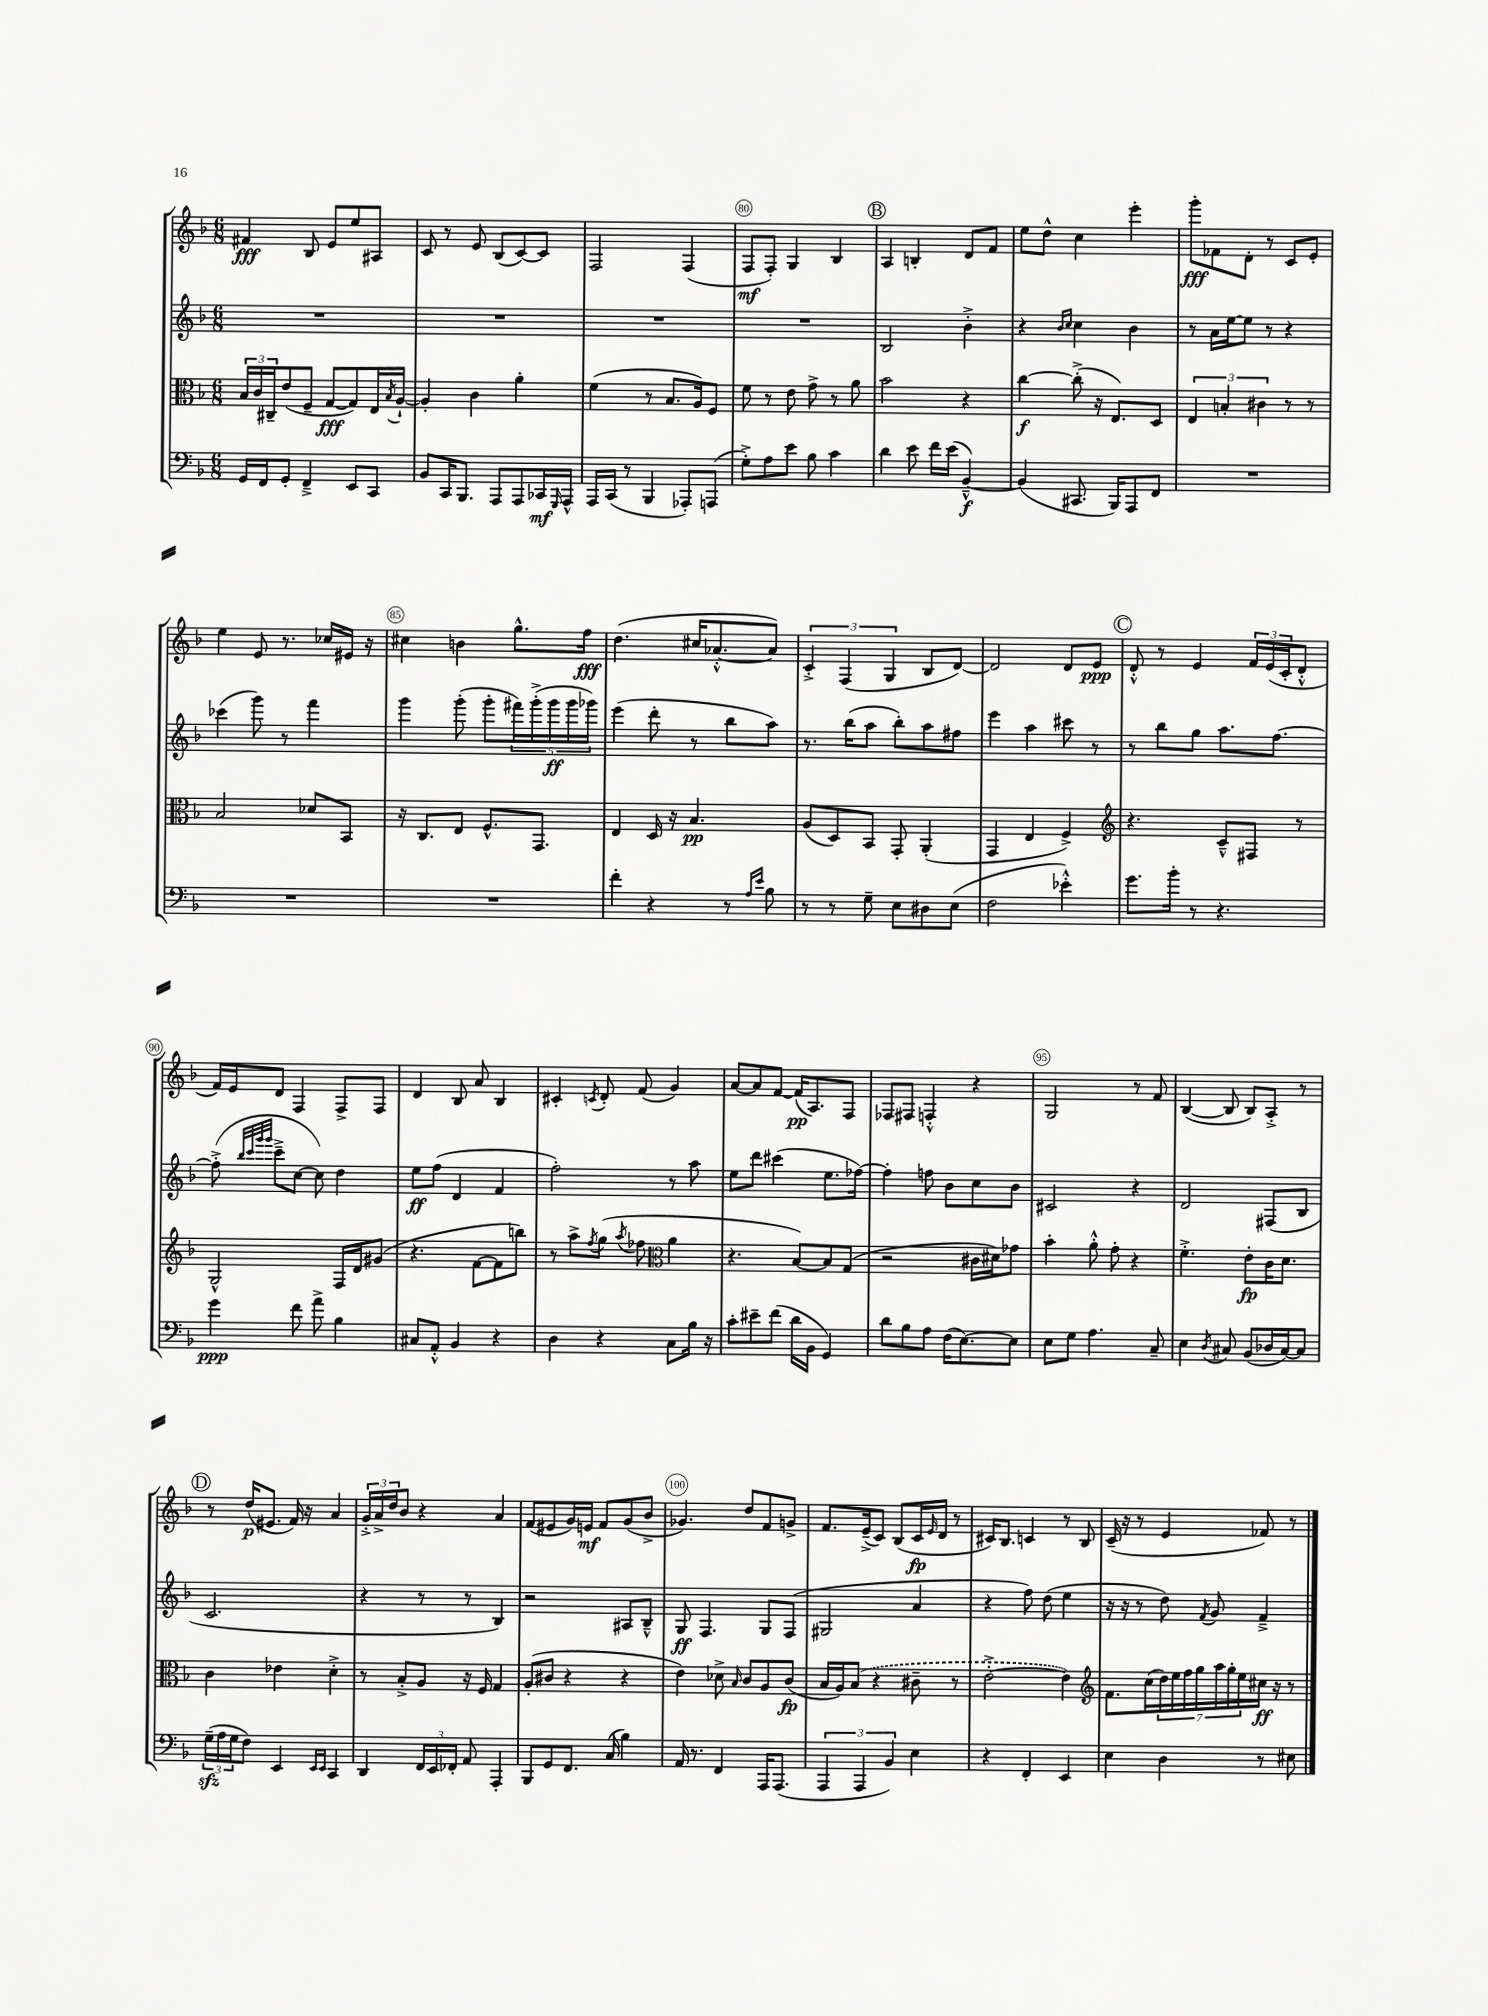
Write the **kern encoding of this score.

**kern	**kern	**kern	**kern
*staff4	*staff3	*staff2	*staff1
*clefF4	*clefC3	*clefG2	*clefG2
*k[b-]	*k[b-]	*k[b-]	*k[b-]
*M6/8	*M6/8	*M6/8	*M6/8
16GG	24B-	2.r	4f#
.	24c	.	.
16FF	.	.	.
.	24C#~	.	.
8GG'	(8e	.	.
4FF~^	8F~	.	8B-
.	[8G	.	8e
8EE	8G])	.	8ee
8CC	16E	.	8A#
.	8qB-	.	.
.	[16A`	.	.
=	=	=	=
8BB-	4A']	2.r	8c
16CC	.	.	8r
8.BBB-	.	.	.
.	4c	.	8e
8AAA	.	.	(8B-
8AAA	4a'	.	[8c)
16CC-	.	.	8c]
16qqGGG	.	.	.
16AAA^^	.	.	.
=	=	=	=
16AAA	(4f	2.r	2F
(16CC	.	.	.
8r	.	.	.
4BBB-	8r	.	.
.	8.B-	.	.
8AAA-')	.	.	(4F
.	16A)	.	.
(8AAA	8F	.	.
=	=	=	=
8G'^)	8f	2.r	8F
8A	8r	.	8F')
8e	8e	.	4G
8B-	8g^	.	.
4c	8r	.	4B-
.	8a	.	.
=	=	=	=
4d	2b-	2B-	4A
8e	.	.	4B'
16f	.	.	.
(16e	.	.	.
[4BB-~^^)	4r	4b-'^	8d
.	.	.	8f
=	=	=	=
(4BB-]	[4cc	4r	8ee
.	.	.	8dd^^
.	.	16qqb-	.
.	.	16qqcc	.
8.CC#	(8cc'^]	4cc	4cc
.	16r	.	.
16BBB-)	8.E)	.	.
8AAA	.	4b-	4eee'
8FF	8D	.	.
=	=	=	=
2.r	6E	8r	8ggg'
.	.	16a	8f-
.	6B'	.	.
.	.	[16ee	.
.	.	8ee]	8d'
.	6c#	.	.
.	.	8r	8r
.	8r	4r	8c
.	8r	.	8e'
=	=	=	=
2.r	2B-	(4ccc-	4ee
.	.	8ggg)	8e
.	.	8r	8.r
.	8d-	4fff	.
.	.	.	16cc-
.	8BB-	.	16e#
.	.	.	16r
=	=	=	=
2.r	16r	4ggg	4cc#
.	8.C	.	.
.	8E	(8ggg'	4b
.	8.F^^	8ggg'	.
.	.	20fff#)	8.gg^^
.	.	(20ggg'^	.
.	8.GG	.	.
.	.	20ggg	.
.	.	20ggg	.
.	.	.	16ff
.	.	20ggg-)	.
=	=	=	=
4f'	4E	(4eee	(4.dd
4r	16D	8ddd'	.
.	16r	.	.
.	4.B-	8r	16cc#
.	.	.	[8.a-'^^
8r	.	8bb-	.
16qqA	.	.	.
16qqe	.	.	.
8B-	.	8aa)	8a-])
=	=	=	=
8r	(8A	8.r	6c'^
8r	8D)	.	.
.	.	.	(6F
.	.	(16bb-	.
8G~	8BB-	8aa	.
.	.	.	6G
8E	8GG'	8bb-')	.
8D#	(4AA'	8aa	8B-
(8E	.	8ff#	[8d)
=	=	=	=
2F	4GG	4eee	2d]
.	4E	4aa	.
4e-'^^)	4F^)	8ccc#	8d
.	.	8r	8e
=	=	=	=
*	*clefG2	*	*
8.g	4.r	8r	8d'^^
.	.	8bb-	8r
16b-'	.	.	.
8r	.	8gg	4e
4.r	8c~^^	8.aa	.
.	8F#	.	24f
.	.	.	(24e
.	.	[8.ff	.
.	.	.	24c'
.	8r	.	8d'^^
=	=	=	=
4g	2G^^	(8ff'^]	16f)
.	.	.	16e
.	.	32qqbb-	.
.	.	32qqccc	.
.	.	32qqggg	.
.	.	32qqggg	.
.	.	8ccc~^	8d
8f	.	[8cc	4F
8a^	.	8cc])	.
4B-	16F	4dd	8F^
.	16d	.	.
.	(8g#	.	8F
=	=	=	=
8C#	4.r	8ee	4d
8AA'^^	.	(8ff	.
4BB-	.	4d	8B-
.	[8f	.	8a
4r	8f]	4f	4B-
.	8bb)	.	.
=	=	=	=
4D	8r	2ff')	4c#'
.	8aa^	.	.
.	8qff	.	8qc
4r	(8gg	.	8d'
.	8qaa	.	.
.	8ff-	.	(8f
*	*clefC3	*	*
8C	4a	8r	4g)
16B-	.	8aa	.
16r	.	.	.
=	=	=	=
8c'	4.r	8ee	[8a
8e#~	.	8ddd	8a]
(8f	.	(4ccc#	[8f
16d	[8B-)	.	(16f]
16BB-	.	.	8.A)
4GG)	8B-]	8.ee	.
.	(8G	.	8F
.	.	[16ff-)	.
=	=	=	=
8d	2r	4ff-']	8F-
8B-	.	.	8F#
8A	.	8ff	4F'^^
(16F	.	8b-	.
[8.E)	.	.	.
.	16c#	8cc	4r
.	16d#)	.	.
8E]	8g-	8b-	.
=	=	=	=
8E	4b-'	2c#	2G
8G	.	.	.
4.A	8a'^^	.	.
.	8g'	.	.
.	4r	4r	8r
8C~	.	.	8f
=	=	=	=
4E	4.f'^	2d	([4B-
8qD	.	.	.
8C#	.	.	8B-]
(8BB-	8e'	.	8B-)
16D-	16c	(8F#	8A'^
[16C#)	8.d	.	.
8C#]	.	8B-	8r
=	=	=	=
(24G~	4c	2.c	8r
24A	.	.	.
24G	.	.	.
8F)	.	.	(16dd
.	.	.	8.e#
4EE	4e-	.	.
.	.	.	16f)
.	.	.	16r
16qqEE	.	.	.
16qqEE	.	.	.
4CC	4d'^	.	4a
=	=	=	=
4DD	8r	4r	24g'^
.	.	.	24a^
.	.	.	24dd
.	8B-'^	.	8b-
24FF	8A	8r	4r
24EE	.	.	.
24FF-'	.	.	.
8AA	16r	8r	.
.	16F	.	.
4AAA'	4G	4B-)	4a
=	=	=	=
8BBB-	(8A'	2r	(8f
8GG	8c#	.	8e#
8.FF	4r	.	16g)
.	.	.	16e
.	.	.	8f
(16C	.	.	.
4B-)	4r	8A#	(8g
.	.	8B-~^^	8b-^
=	=	=	=
16AA	4e)	8G	4.g-)
8.r	.	.	.
.	.	4.F	.
4FF	8d-^	.	.
.	16qqB-	.	.
.	8c	.	8dd
16AAA	8A	8G	8f
(8.AAA	.	.	.
.	(8c	(8F	8g^
=	=	=	=
6AAA	16B-	2G#	8.f
.	16A)	.	.
.	(8B-	.	.
6AAA	.	.	.
.	.	.	(16e~^
.	4r	.	8c)
6BB-)	.	.	.
.	.	.	(8B-
4E	8c#~	4a	16c
.	.	.	16qqe
.	.	.	16d
.	8r	.	8r
=	=	=	=
4r	[2e'^	4r	16c#)
.	.	.	8.B-
4FF'	.	8ff)	4c
.	.	(8dd	.
4EE	4e])	4ee	8r
.	.	.	8B-
=	=	=	=
*	*clefG2	*	*
4E	8.f	16r	(16c~
.	.	16r	16r
.	.	8r	8r
.	(16cc	.	.
4D	28dd)	8dd)	4e
.	28ee	.	.
.	28ff	.	.
.	28gg	.	.
.	.	8qf	.
.	.	8g	.
.	28aa	.	.
.	28gg'	.	.
.	28ee	.	.
8r	16cc#	4f~^	8f-)
.	16r	.	.
8E#	8r	.	8r
==	==	==	==
*-	*-	*-	*-
